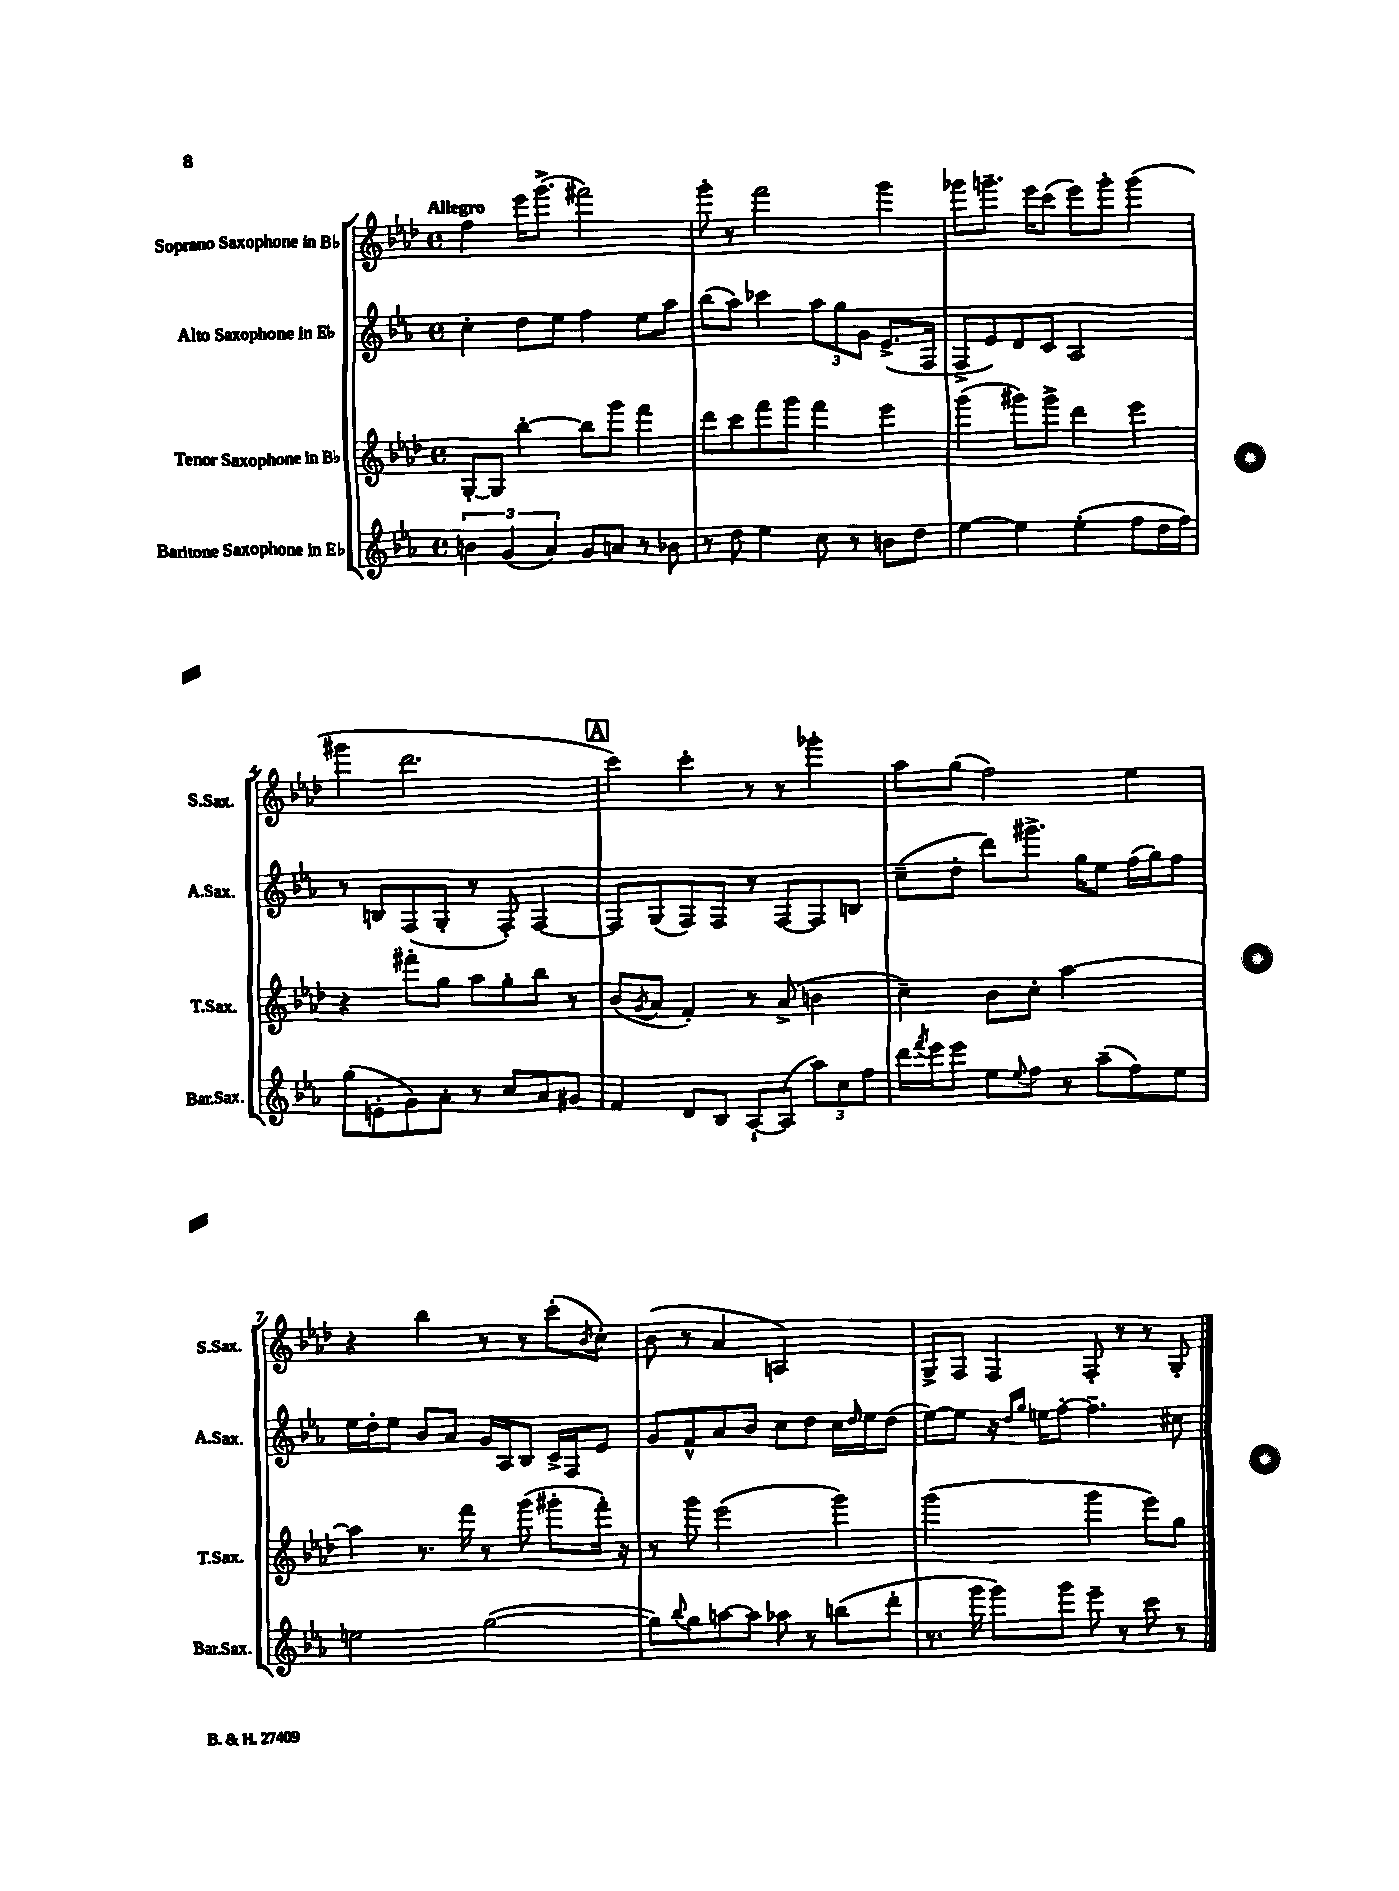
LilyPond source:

<<
\new StaffGroup <<
\new Staff = "s0" \with { instrumentName = "Soprano Saxophone in Bb" shortInstrumentName = "S.Sax." } {
    \clef treble \key aes \major \defaultTimeSignature \time 4/4 \tempo "Allegro"
    f''4 ees'''16 g'''8.->( fis'''2) |
    g'''8-. r8 f'''2 g'''4 |
    ges'''8 g'''8.-- ees'''16 c'''8( ees'''8) g'''8-. g'''4( |
    gis'''4 des'''2. |
    \mark \markup { \box "A" } c'''4) c'''4-. r8 r8 ges'''4-. |
    aes''8 g''8( f''2) ees''4 |
    r4 bes''4 r8 r8 c'''8-.( \acciaccatura { bes'8 } c''8-.) |
    bes'8( r8 aes'4 a2) |
    g8-> f8 f4 f8-. r8 r8 g8-. \bar "|." |
}
\new Staff = "s1" \with { instrumentName = "Alto Saxophone in Eb" shortInstrumentName = "A.Sax." } {
    \clef treble \key ees \major \defaultTimeSignature \time 4/4
    c''4-. d''8 ees''8 f''4 ees''8 aes''8 |
    bes''8( aes''8) ces'''4 \tuplet 3/2 { aes''8 g''8 g'8 } ees'8.->( f16 |
    f8-> ees'8) d'8 c'8 aes2 |
    r8 b8 f8( g8-. r8 f8-.) f4~ |
    \mark \markup { \box "A" } f8 g8( f8) f8 r8 f8~ f8 b8 |
    c''8--( d''8-. d'''8) gis'''8.-> g''16 ees''8 f''16( g''16) f''8 |
    ees''16 d''16-. ees''8 bes'8 aes'8 g'16 aes16 bes8 c'16-> f16 ees'8 |
    g'8 f'8-^ aes'8 bes'8 c''8 d''8 c''16 \grace { d''16 } ees''16 d''8( |
    ees''8~) ees''8 r16 \grace { d''16 g''16 } e''16 f''8~-. f''4.-- cis''8 \bar "|." |
}
\new Staff = "s2" \with { instrumentName = "Tenor Saxophone in Bb" shortInstrumentName = "T.Sax." } {
    \clef treble \key aes \major \defaultTimeSignature \time 4/4
    g8~-. g8 bes''4~-. bes''8 g'''8 f'''4 |
    des'''8 c'''8 f'''8 g'''8 f'''4 ees'''4 |
    g'''4( gis'''8) gis'''8-> des'''4 ees'''4 |
    r4 fis'''8-. g''8 aes''8 g''8-. bes''8 r8 |
    \mark \markup { \box "A" } bes'8( \acciaccatura { g'8 } aes'8 f'4-.) r8 aes'8->( b'4 |
    c''4--) bes'8 c''8-. aes''2~ |
    aes''4 r8. f'''16 r8 g'''8( gis'''8-. f'''16-.) r16 |
    r8 g'''8 ees'''2( g'''4) |
    g'''2( g'''4 ees'''8) g''8 \bar "|." |
}
\new Staff = "s3" \with { instrumentName = "Baritone Saxophone in Eb" shortInstrumentName = "Bar.Sax." } {
    \clef treble \key ees \major \defaultTimeSignature \time 4/4
    \tuplet 3/2 { b'4 g'4( aes'4) } g'8 a'8 r8 bes'8 |
    r8 d''8 ees''4 c''8 r8 b'8 d''8 |
    ees''4~ ees''4 ees''4-.( f''8 d''16 f''16) |
    g''8( e'8-. g'8) aes'8-. r8 c''8 aes'8 gis'8 |
    \mark \markup { \box "A" } f'4 d'8 bes8 aes8~-! aes8( \tuplet 3/2 { aes''8) c''8 f''8 } |
    d'''16 \acciaccatura { f'''8 } ees'''16 ees'''8 ees''8 \appoggiatura { ees''8 } f''8 r8 aes''8--( f''8) ees''8 |
    e''2 g''2~( |
    g''8) \appoggiatura { bes''8 } g''8 a''8~ a''8 aes''8 r8 b''8( d'''8-. |
    r8. g'''16 g'''8) g'''8 ees'''8-- r8 c'''8 r8 \bar "|." |
}
>>
>>
